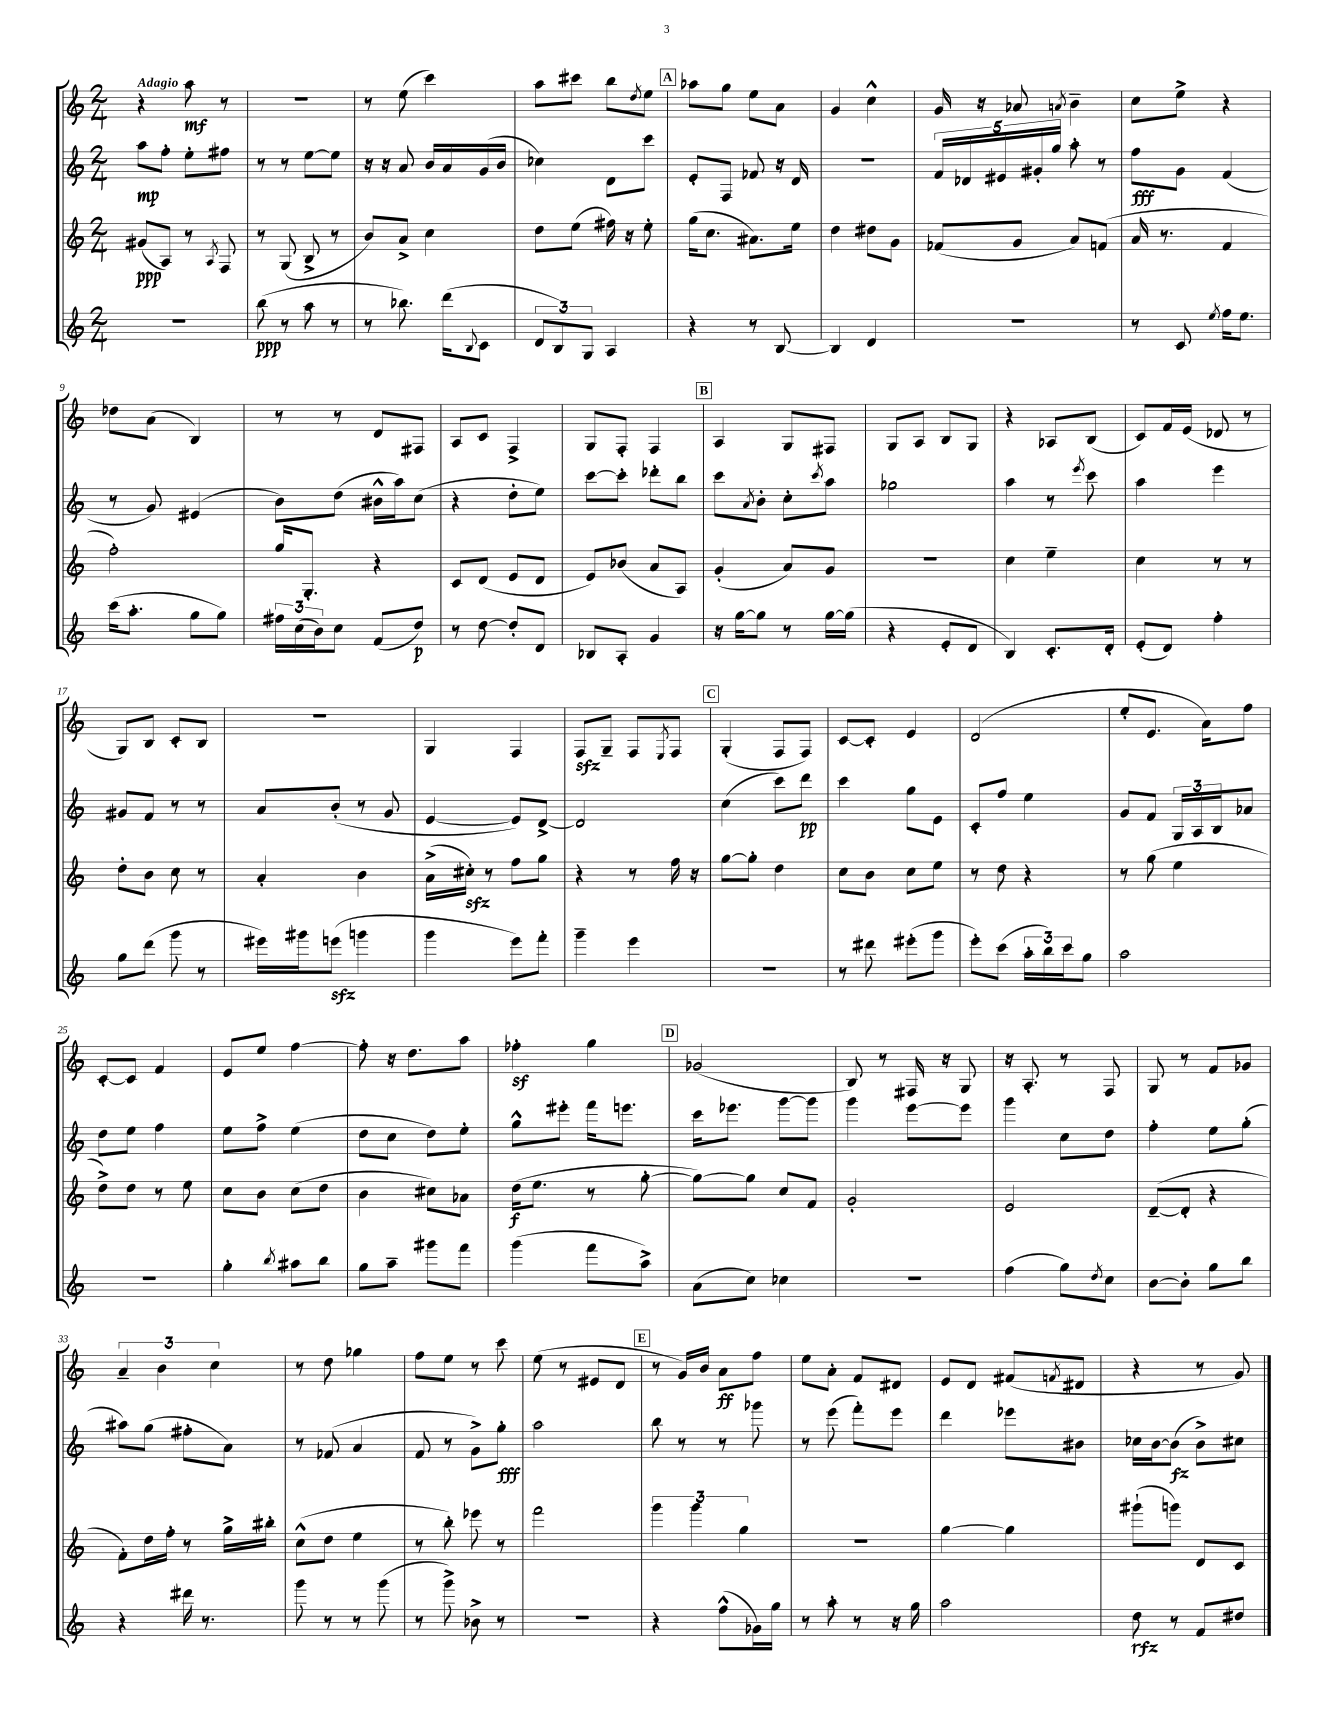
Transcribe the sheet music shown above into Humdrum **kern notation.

**kern	**dynam	**kern	**dynam	**kern	**dynam	**kern	**dynam
*part4	*part4	*part3	*part3	*part2	*part2	*part1	*part1
*staff4	*staff4	*staff3	*staff3	*staff2	*staff2	*staff1	*staff1
*clefG2	*	*clefG2	*	*clefG2	*	*clefG2	*
*k[]	*	*k[]	*	*k[]	*	*k[]	*
*M2/4	*	*M2/4	*	*M2/4	*	*M2/4	*
=1	=1	=1	=1	=1	=1	=1	=1
!	!	!	!	!	!	!LO:TX:a:B:t=Adagio	!
2r	.	(8g#X/L	ppp	8aa\L	mp	4r	.
.	.	8A/J)	.	8ff'\J	.	.	.
.	.	8r	.	8ee'\L	.	8aa\	mf
.	.	8qA/	.	.	.	.	.
.	.	8F/	.	8ff#X\J	.	8r	.
=2	=2	=2	=2	=2	=2	=2	=2
(8bb\	ppp	8r	.	8r	.	2r	.
8r	.	(8G/	.	8r	.	.	.
8aa\	.	8B^/	.	[8ee\L	.	.	.
8r	.	8r	.	8ee\J]	.	.	.
=3	=3	=3	=3	=3	=3	=3	=3
8r	.	8b/L)	.	16r	.	8r	.
.	.	.	.	16r	.	.	.
8.bb-X\)	.	8a^/J	.	8a/	.	(8ee\	.
.	.	4cc\	.	16b/LL	.	4ccc\)	.
(16ddd\KL	.	.	.	16a/	.	.	.
8qqB/	.	.	.	.	.	.	.
8c\J	.	.	.	(16g/	.	.	.
.	.	.	.	16b/JJ	.	.	.
=4	=4	=4	=4	=4	=4	=4	=4
12d/L	.	8dd\L	.	4cc-X\)	.	8aa\L	.
12B/)	.	.	.	.	.	.	.
.	.	(8ee\J	.	.	.	8ccc#X\J	.
12G/J	.	.	.	.	.	.	.
4A/	.	16ff#X\)	.	8d\L	.	8bb\L	.
.	.	16r	.	.	.	.	.
.	.	.	.	.	.	8qdd/	.
.	.	8ee'\	.	8ccc\J	.	8ee\J	.
!!LO:REH:place=s1:t=A
=5	=5	=5	=5	=5	=5	=5	=5
4r	.	(16gg\KL	.	8e'/L	.	8aa-X\L	.
.	.	8.cc\J	.	.	.	.	.
.	.	.	.	8F/J	.	8gg\J	.
8r	.	8.a#X\L)	.	8f-X/	.	8ee\L	.
[8B/	.	.	.	16r	.	8a\J	.
.	.	16ee\Jk	.	16d/	.	.	.
=6	=6	=6	=6	=6	=6	=6	=6
4B/]	.	4dd\	.	2r	.	4g/	.
4d/	.	8dd#X\L	.	.	.	4cc^^\	.
.	.	8g\J	.	.	.	.	.
=7	=7	=7	=7	=7	=7	=7	=7
2r	.	(8f-X/L	.	20f/LL	.	16g/	.
.	.	.	.	20d-X/	.	.	.
.	.	.	.	.	.	16r	.
.	.	.	.	20e#X/	.	.	.
.	.	8g/J	.	.	.	8a-X/	.
.	.	.	.	20g#X'/	.	.	.
.	.	.	.	20gg/JJ	.	.	.
.	.	.	.	.	.	8qan/	.
.	.	8a/L)	.	8aa'\	.	4b~\	.
.	.	(8fn/J	.	8r	.	.	.
=8	=8	=8	=8	=8	=8	=8	=8
8r	.	16a/	.	8ff\L	fff	8cc\L	.
.	.	8.r	.	.	.	.	.
8c/	.	.	.	8g\J	.	8ee^\J	.
8qee/	.	.	.	.	.	.	.
16ff\KL	.	4f/	.	(4f/	.	4r	.
8.ee\J	.	.	.	.	.	.	.
!!LO:LB:g=z
=9	=9	=9	=9	=9	=9	=9	=9
(16ccc\KL	.	2ff'\)	.	8r	.	8dd-X\L	.
8.aa'\J	.	.	.	.	.	.	.
.	.	.	.	8g/)	.	(8a\J	.
8gg\L	.	.	.	(4e#X/	.	4B/)	.
8gg\J)	.	.	.	.	.	.	.
=10	=10	=10	=10	=10	=10	=10	=10
24ff#X\LL	.	16gg/KL	.	8b\L)	.	8r	.
(24cc\	.	.	.	.	.	.	.
.	.	8.G'/J	.	.	.	.	.
24b\J)	.	.	.	.	.	.	.
8cc\J	.	.	.	(8dd\J	.	8r	.
(8f/L	.	4r	.	16b#X^^\LL	.	8d/L	.
.	.	.	.	16aa\J)	.	.	.
8dd/J)	p	.	.	(8cc\J	.	8F#X/J	.
=11	=11	=11	=11	=11	=11	=11	=11
8r	.	8c/L	.	4r	.	8A/L	.
[8dd\	.	(8d/J	.	.	.	8c/J	.
8dd'/L]	.	8e/L	.	8dd'\L	.	4F^/	.
8d/J	.	8d/J	.	8ee\J)	.	.	.
=12	=12	=12	=12	=12	=12	=12	=12
8B-X/L	.	8e/L)	.	[8ccc\L	.	8G/L	.
8A'/J	.	(8b-X/J	.	8ccc'\J]	.	8F'/J	.
4g/	.	8a/L	.	8ddd-X'\L	.	4F/	.
.	.	8A/J)	.	8bb\J	.	.	.
!!LO:REH:place=s1:t=B
=13	=13	=13	=13	=13	=13	=13	=13
16r	.	(4g'/	.	8ccc\L	.	4A/	.
[16gg\KL	.	.	.	.	.	.	.
.	.	.	.	8qa/	.	.	.
8gg\J]	.	.	.	8b'\J	.	.	.
8r	.	8a/L)	.	8cc'\L	.	8G/L	.
.	.	.	.	8qccc/	.	.	.
[16gg\LL	.	8g/J	.	8aa\J	.	8F#X/J	.
(16gg\JJ]	.	.	.	.	.	.	.
=14	=14	=14	=14	=14	=14	=14	=14
4r	.	2r	.	2gg-X\	.	8G/L	.
.	.	.	.	.	.	8A/J	.
8e'/L	.	.	.	.	.	8B/L	.
8d/J	.	.	.	.	.	8G/J	.
=15	=15	=15	=15	=15	=15	=15	=15
4B/)	.	4cc\	.	4aa\	.	4r	.
8.c'/L	.	4ee~\	.	8r	.	8A-X/L	.
.	.	.	.	8qeee/	.	.	.
.	.	.	.	8ccc\	.	(8B/J	.
16d'/Jk	.	.	.	.	.	.	.
=16	=16	=16	=16	=16	=16	=16	=16
(8e'/L	.	4cc\	.	4aa\	.	8c/L)	.
8d/J)	.	.	.	.	.	16f/L	.
.	.	.	.	.	.	(16e/JJ	.
4ff'\	.	8r	.	4eee\	.	8d-X/	.
.	.	8r	.	.	.	8r	.
!!LO:LB:g=z
=17	=17	=17	=17	=17	=17	=17	=17
8gg\L	.	8dd'\L	.	8g#X/L	.	8G/L)	.
(8ddd\J	.	8b\J	.	8f/J	.	8B/J	.
8ggg\	.	8cc\	.	8r	.	8c'/L	.
8r	.	8r	.	8r	.	8B/J	.
=18	=18	=18	=18	=18	=18	=18	=18
16eee#X\LL)	.	4a'/	.	8a/L	.	2r	.
16ggg#X\J	.	.	.	.	.	.	.
(8eeenzz\J	.	.	.	(8b'/J	.	.	.
4gggn\	.	4b\	.	8r	.	.	.
.	.	.	.	8g/	.	.	.
=19	=19	=19	=19	=19	=19	=19	=19
4ggg\	.	(16a^\LL	.	[4e/	.	4G/	.
.	.	16cc#Xzz'\JJ)	.	.	.	.	.
.	.	8r	.	.	.	.	.
8eee\L)	.	8ff\L	.	8e/L])	.	4F/	.
8fff'\J	.	8gg\J	.	[8d^/J	.	.	.
=20	=20	=20	=20	=20	=20	=20	=20
4ggg~\	.	4r	.	2d/]	.	8Fzz/L	.
.	.	.	.	.	.	8G~/J	.
4eee\	.	8r	.	.	.	8F/L	.
.	.	.	.	.	.	8qE/	.
.	.	16ff\	.	.	.	8F/J	.
.	.	16r	.	.	.	.	.
!!LO:REH:place=s1:t=C
=21	=21	=21	=21	=21	=21	=21	=21
2r	.	[8gg\L	.	(4cc\	.	(4G'/	.
.	.	8gg'\J]	.	.	.	.	.
.	.	4dd\	.	8ccc\L)	.	8F/L	.
.	.	.	.	8ddd\J	pp	8F/J)	.
=22	=22	=22	=22	=22	=22	=22	=22
8r	.	8cc\L	.	4ccc\	.	[8c/L	.
8ddd#X\	.	8b\J	.	.	.	8c'/J]	.
(8eee#X'\L	.	8cc\L	.	8gg\L	.	4e/	.
8ggg\J	.	8ee\J	.	8e\J	.	.	.
=23	=23	=23	=23	=23	=23	=23	=23
8eee'\L)	.	8r	.	8c'/L	.	(2d/	.
(8ccc\J	.	8dd\	.	8ff/J	.	.	.
24aa'\LL	.	4r	.	4ee\	.	.	.
24bb\)	.	.	.	.	.	.	.
24ccc\J	.	.	.	.	.	.	.
8gg\J	.	.	.	.	.	.	.
=24	=24	=24	=24	=24	=24	=24	=24
2aa\	.	8r	.	8g/L	.	8ee'/L	.
.	.	(8gg\	.	8f/J	.	8.e/J	.
.	.	4ee\	.	24G/LL	.	.	.
.	.	.	.	24A/	.	.	.
.	.	.	.	.	.	16a\KL)	.
.	.	.	.	24B/J	.	.	.
.	.	.	.	8a-X/J	.	8ff\J	.
!!LO:LB:g=z
=25	=25	=25	=25	=25	=25	=25	=25
2r	.	8dd^\L)	.	8dd\L	.	[8c'/L	.
.	.	8dd\J	.	8ee\J	.	8c/J]	.
.	.	8r	.	4ff\	.	4f/	.
.	.	8ee\	.	.	.	.	.
=26	=26	=26	=26	=26	=26	=26	=26
4gg'\	.	8cc\L	.	8ee\L	.	8e/L	.
.	.	8b\J	.	8ff^\J	.	8ee/J	.
8qbb/	.	.	.	.	.	.	.
8aa#X\L	.	(8cc\L	.	(4ee\	.	[4ff\	.
8bb\J	.	8dd\J	.	.	.	.	.
=27	=27	=27	=27	=27	=27	=27	=27
8gg\L	.	4b\	.	8dd\L	.	8ff'\]	.
8aa~\J	.	.	.	8cc\J	.	16r	.
.	.	.	.	.	.	8.dd\L	.
8ggg#X\L	.	8cc#X\L)	.	8dd\L)	.	.	.
8fff\J	.	8a-X\J	.	8ee'\J	.	8aa\J	.
=28	=28	=28	=28	=28	=28	=28	=28
(4ggg\	.	(16dd\KL	f	8gg^^\L	.	4ff-Xz'\	.
.	.	8.ee\J	.	.	.	.	.
.	.	.	.	8eee#X'\J	.	.	.
8fff\L	.	8r	.	16fff\KL	.	4gg\	.
.	.	.	.	8.eeen\J	.	.	.
8aa^\J)	.	[8gg'\	.	.	.	.	.
!!LO:REH:place=s1:t=D
=29	=29	=29	=29	=29	=29	=29	=29
(8a\L	.	8gg\L_)	.	16ccc\KL	.	(2g-X/	.
.	.	.	.	8.eee-X\J	.	.	.
8cc\J)	.	8gg\J]	.	.	.	.	.
4cc-X\	.	8cc/L	.	[8ggg\L	.	.	.
.	.	8f/J	.	8ggg\J]	.	.	.
=30	=30	=30	=30	=30	=30	=30	=30
2r	.	2g'/	.	4ggg\	.	8B/)	.
.	.	.	.	.	.	8r	.
.	.	.	.	[8eee\L	.	16F#X/	.
.	.	.	.	.	.	16r	.
.	.	.	.	8eee\J]	.	8G/	.
=31	=31	=31	=31	=31	=31	=31	=31
(4ff\	.	2e/	.	4ggg\	.	16r	.
.	.	.	.	.	.	8.A'/	.
8gg\L)	.	.	.	8cc\L	.	8r	.
8qdd/	.	.	.	.	.	.	.
8cc\J	.	.	.	8dd\J	.	8F/	.
=32	=32	=32	=32	=32	=32	=32	=32
[8b\L	.	([8d~/L	.	4ff'\	.	8G/	.
8b'\J]	.	8d'/J]	.	.	.	8r	.
8gg\L	.	4r	.	8ee\L	.	8f/L	.
8bb\J	.	.	.	(8gg'\J	.	8g-X/J	.
!!LO:LB:g=z
=33	=33	=33	=33	=33	=33	=33	=33
4r	.	8f'\L)	.	8aa#X\L)	.	6a~/	.
.	.	16dd\L	.	(8gg\J	.	.	.
.	.	.	.	.	.	6b\	.
.	.	16ff'\JJ	.	.	.	.	.
16ddd#X\	.	8r	.	8ff#X'\L	.	.	.
8.r	.	.	.	.	.	.	.
.	.	.	.	.	.	6cc\	.
.	.	16gg^\LL	.	8a\J)	.	.	.
.	.	16bb#X'\JJ	.	.	.	.	.
=34	=34	=34	=34	=34	=34	=34	=34
8ggg\	.	(8cc^^\L	.	8r	.	8r	.
8r	.	8dd\J	.	(8f-X/	.	8dd\	.
8r	.	4ee\	.	4a/	.	4gg-X\	.
(8ggg\	.	.	.	.	.	.	.
=35	=35	=35	=35	=35	=35	=35	=35
8r	.	8r	.	8f/	.	8ff\L	.
8ggg^\)	.	8bb'\)	.	8r	.	8ee\J	.
8b-X^\	.	8eee-X\	.	8g^\L)	.	8r	.
8r	.	8r	.	8gg'\J	fff	8ccc\	.
=36	=36	=36	=36	=36	=36	=36	=36
2r	.	2fff\	.	2aa\	.	(8ee\	.
.	.	.	.	.	.	8r	.
.	.	.	.	.	.	8e#X/L	.
.	.	.	.	.	.	8d/J	.
!!LO:REH:place=s1:t=E
=37	=37	=37	=37	=37	=37	=37	=37
4r	.	6ggg\	.	8bb\	.	8r	.
.	.	.	.	8r	.	16g/LL)	.
.	.	6ggg\	.	.	.	.	.
.	.	.	.	.	.	16b/JJ	.
(8ff^^\L	.	.	.	8r	.	8a\L	ff
.	.	6gg\	.	.	.	.	.
16g-X\L)	.	.	.	8ggg-X\	.	8ff\J	.
16gg\JJ	.	.	.	.	.	.	.
=38	=38	=38	=38	=38	=38	=38	=38
8r	.	2r	.	8r	.	8ee\L	.
8aa'\	.	.	.	(8eee\	.	8a'\J	.
8r	.	.	.	8fff'\L)	.	8f/L	.
16r	.	.	.	8eee\J	.	8d#X/J	.
16gg\	.	.	.	.	.	.	.
=39	=39	=39	=39	=39	=39	=39	=39
2aa\	.	[4gg\	.	4ddd\	.	8e/L	.
.	.	.	.	.	.	8d/J	.
.	.	4gg\]	.	8eee-X\L	.	(8f#X/L	.
.	.	.	.	.	.	8qfn/	.
.	.	.	.	8b#X\J	.	8d#X/J	.
=40	=40	=40	=40	=40	=40	=40	=40
8dd\	rfz	(8ggg#X`\L	.	16cc-X\LL	.	4r	.
.	.	.	.	[16b\J	.	.	.
8r	.	8gggn\J)	.	(8b\J]	fz	.	.
8f/L	.	8d/L	.	8b^\L)	.	8r	.
8dd#X/J	.	8c/J	.	8cc#X\J	.	8g/)	.
==	==	==	==	==	==	==	==
*-	*-	*-	*-	*-	*-	*-	*-
